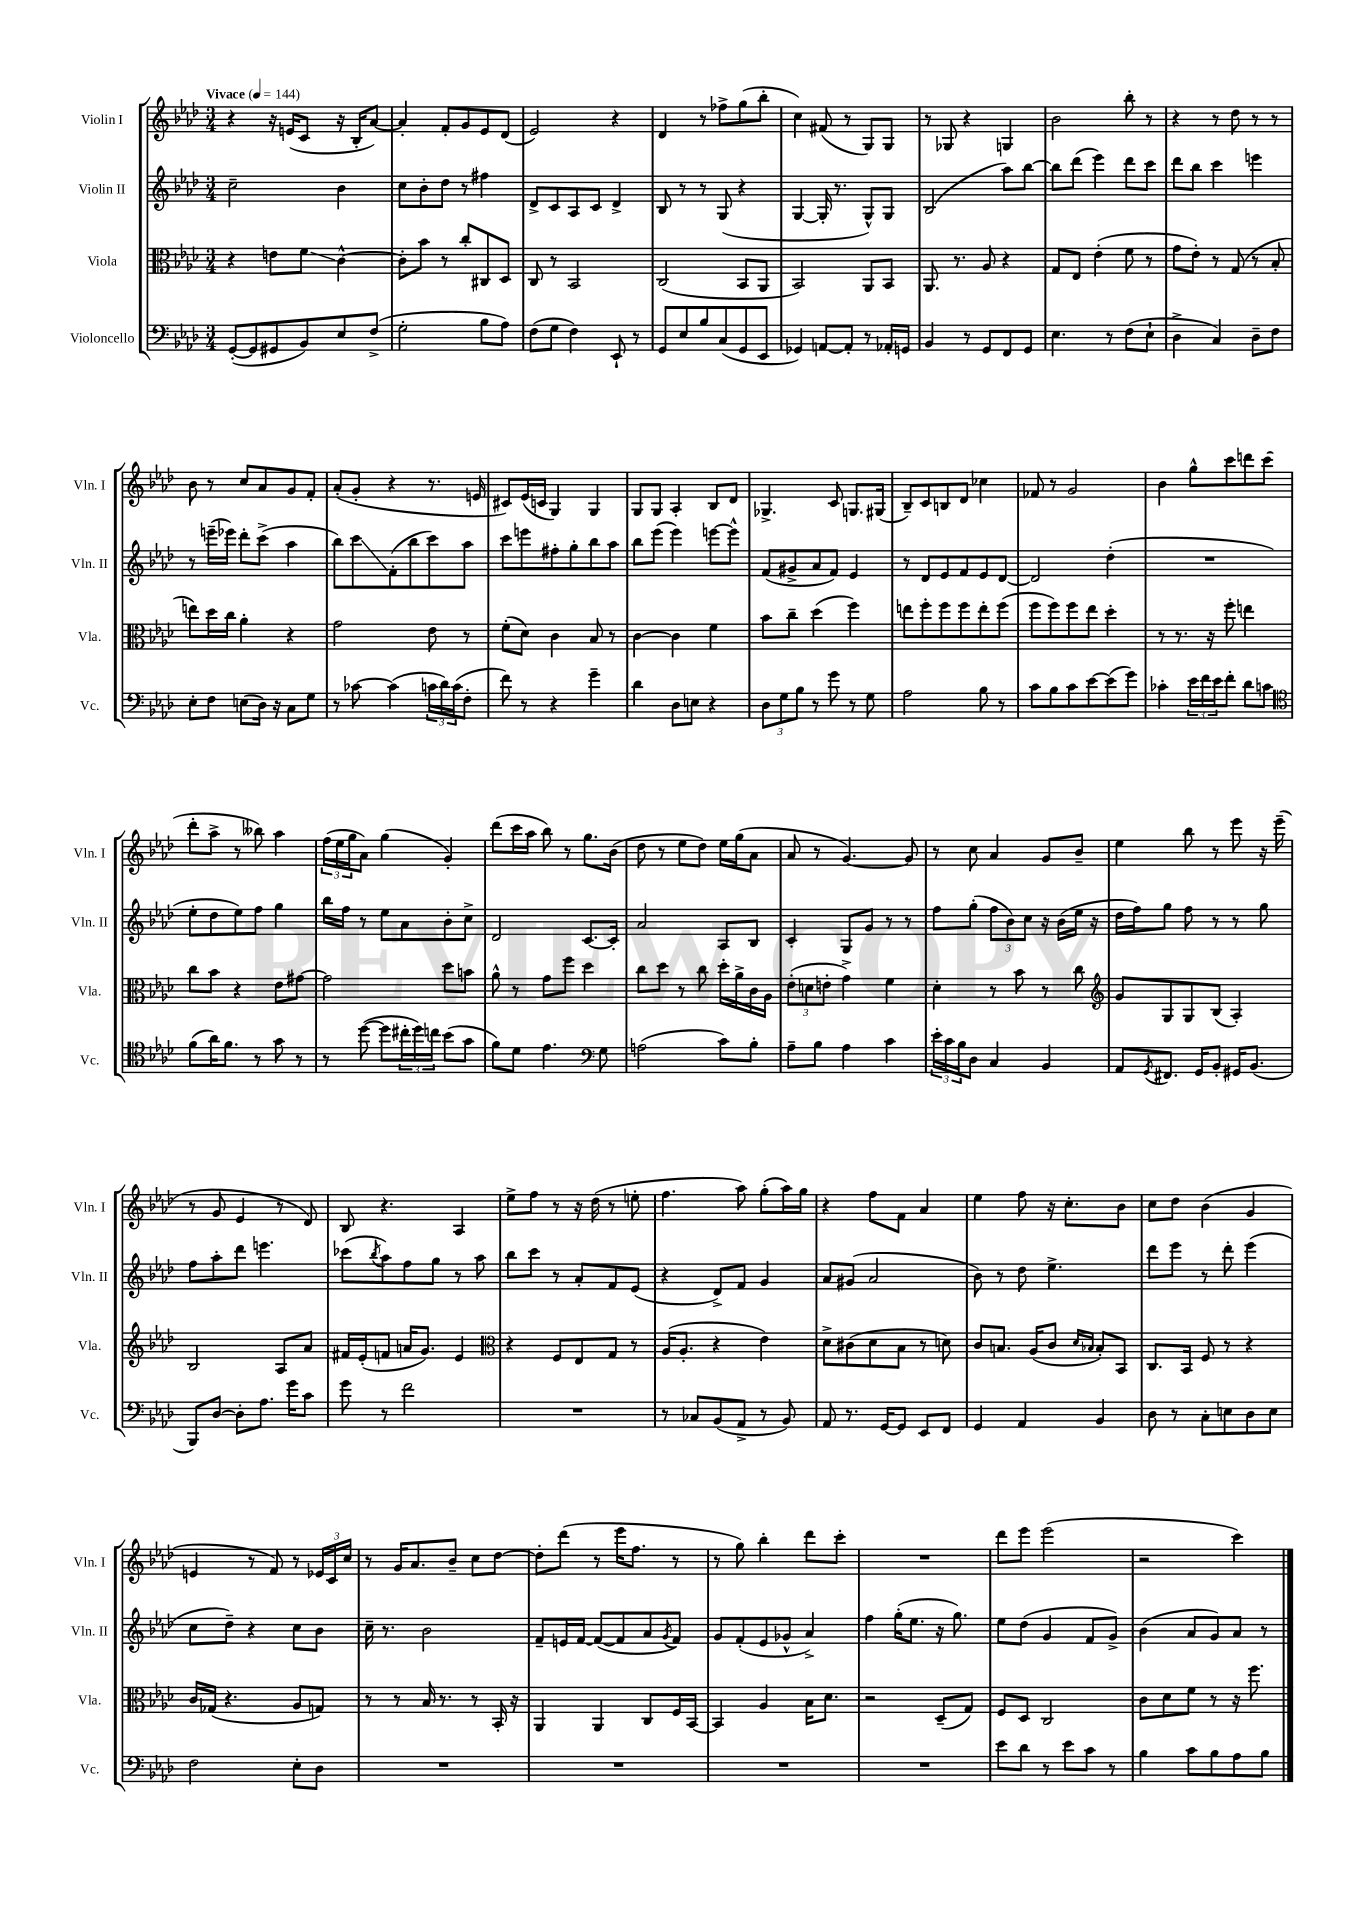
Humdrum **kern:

**kern	**kern	**kern	**kern
*staff4	*staff3	*staff2	*staff1
*clefF4	*clefC3	*clefG2	*clefG2
*k[b-e-a-d-]	*k[b-e-a-d-]	*k[b-e-a-d-]	*k[b-e-a-d-]
*M3/4	*M3/4	*M3/4	*M3/4
*MM144	*MM144	*MM144	*MM144
([8GG'	4r	2cc~	4r
8GG]	.	.	.
8GG#	8e	.	16r
.	.	.	(16e
8BB-)	8f	.	8c
8E-	[4c^^	4b-	16r
.	.	.	16B-'
(8F^	.	.	[8a-)
=	=	=	=
2G'	8c']	8cc	4a-']
.	8b-	8b-'	.
.	8r	8dd-	8f'
.	8cc'	8r	8g
8B-	8C#	4ff#	8e-
8A-)	8D-	.	(8d-
=	=	=	=
(8F	8C	8d-^	2e-)
8G	8r	8c	.
4F)	2BB-	8A-	.
.	.	8c	.
8EE-`	.	4d-^	4r
8r	.	.	.
=	=	=	=
8GG	(2C	8B-	4d-
8E-	.	8r	.
8B-	.	8r	8r
(8C	.	(8G	8ff-^
8GG	8BB-	4r	(8gg
8EE-	8AA-	.	8bb-'
=	=	=	=
4GG-)	2BB-)	[4G	4cc)
[8AA	.	16G']	(8f#
.	.	8.r	.
8AA']	.	.	8r
8r	8AA-	8G^^)	8G)
16AA-'	8BB-	8G	8G
16GG	.	.	.
=	=	=	=
4BB-	8.AA-	(2B-	8r
.	.	.	8G-
.	8.r	.	.
8r	.	.	4r
8GG	8A-	.	.
8FF	4r	8aa-)	4G
8GG	.	[8bb-	.
=	=	=	=
4.E-	8G	8bb-]	2b-
.	8E-	(8ddd-	.
.	(4e-'	4eee-)	.
8r	.	.	.
(8F	8f	8ddd-	8bb-'
8E-`	8r	8ccc	8r
=	=	=	=
4D-^	8g	8ddd-	4r
.	8e-')	8bb-	.
4C)	8r	4ccc	8r
.	(8G	.	8dd-
8D-~	8r	4eee	8r
8F	8B-'	.	8r
=	=	=	=
8E-'	8ee)	8r	8b-
8F	16dd-	(16eee~	8r
.	16cc	16eee-)	.
(8E	4a-'	8ddd-'	8cc
16D-)	.	(8ccc^	8a-
16r	.	.	.
8C	4r	4aa-	8g
8G	.	.	8f'
=	=	=	=
8r	2g	8bb-)	(8a-'
[8c-	.	8ccc	8g'
(4c-]	.	(8f'	4r
.	.	8bb-	.
24c	8e-	8ccc)	8.r
24d-)	.	.	.
(24c	.	.	.
8F'	8r	8aa-	.
.	.	.	16e
=	=	=	=
8f)	(8f'	8ccc	8c#)
8r	8d-)	8eee	(16e-
.	.	.	16c
4r	4c	8ff#'	4G)
.	.	8gg'	.
4g~	8B-	8bb-	4G
.	8r	8aa-	.
=	=	=	=
4d-	[4c	8bb-	8G
.	.	(8eee-	8G
8D-	4c]	4eee-)	4A-'
8E	.	.	.
4r	4f	[8eee	8B-
.	.	8eee^^]	8d-
=	=	=	=
12D-	8b-	(8f	4.G-^
12G	.	.	.
.	8cc~	8g#^	.
12B-	.	.	.
8r	(4dd-	8a-	.
8g	.	8f)	8c
8r	4ff)	4e-	8.G
8G	.	.	.
.	.	.	(16G#
=	=	=	=
2A-	8ee	8r	8B-~)
.	8ff'	8d-	8c
.	8ff	8e-	8B
.	8ff	8f	8d-
8B-	8ee'	8e-	4cc-
8r	(8ff	[8d-	.
=	=	=	=
8c	8ff	2d-]	8f-
8B-	8ff)	.	8r
8c	8ff	.	2g
[8e-	8ee-	.	.
(8e-]	4dd-'	(4dd-'	.
8g)	.	.	.
=	=	=	=
4c-'	8r	2.r	4b-
.	8.r	.	.
24e-	.	.	8gg^^
24f	.	.	.
.	16r	.	.
24e-	.	.	.
8f'	8ff'	.	8ccc
8d-	4ee	.	8ddd
8c	.	.	(8ccc
=	=	=	=
*clefC4	*	*	*
(8f	8cc	8ee-'	8ddd-'
16a-)	8b-	8dd-	8aa-^
8.f	.	.	.
.	4r	8ee-)	8r
8r	.	8ff	8bb--)
8g	8e-	4gg	4aa-
8r	[8g#	.	.
=	=	=	=
8r	2g#]	16bb-	(24ff
.	.	.	24ee-
.	.	16ff	.
.	.	.	24gg
([8dd-	.	8r	8a-)
8dd-]	.	8ee-	(4gg
24cc#'	.	8a-	.
24dd-)	.	.	.
24cc	.	.	.
(8b-	8dd-	8b-'	4g')
8g	8b	8cc^	.
=	=	=	=
8f)	8a-^^	2d-	(8ddd-
8d-	8r	.	16ccc
.	.	.	16aa-
4.e-	8g	.	8bb-)
.	8ff	.	8r
.	4dd-	[8.c	8.gg
*clefF4	*	*	*
8G	.	.	.
.	.	16c']	(16b-
=	=	=	=
(2A	8cc	2a-	8dd-
.	8dd-	.	8r
.	8r	.	8ee-
.	8cc	.	8dd-)
8c)	16dd-'	8A-	16ee-
.	16a-^	.	(16gg
8B-'	16c	8B-	8a-
.	16A-	.	.
=	=	=	=
8A-~	(12e-'	4c'	8a-
.	12d	.	.
8B-	.	.	8r
.	12e'	.	.
4A-	4g^)	8G	[4.g)
.	.	8g	.
4c	4f	8r	.
.	.	8r	8g]
=	=	=	=
24e-'	4d-'	8ff	8r
24c	.	.	.
24B-	.	.	.
8D-	.	(8gg'	8cc
4C	8r	12ff	4a-
.	.	12b-)	.
.	8b-	.	.
.	.	12cc	.
4BB-	8r	16r	8g
.	.	(16b-	.
.	8cc	16ee-	8b-~
.	.	16r	.
=	=	=	=
*	*clefG2	*	*
8AA-	8g	16dd-	4ee-
.	.	16ff)	.
8qGG	.	.	.
8.FF#	8G	8gg	.
.	8G	8ff	8bb-
16GG	.	.	.
8BB-'	(8B-	8r	8r
16GG#	4A-')	8r	8eee-
(8.BB-	.	.	.
.	.	8gg	16r
.	.	.	(16eee-~
=	=	=	=
8BBB-)	2B-	8ff	8r
[8D-	.	8aa-'	8g
8D-']	.	8ddd-	4e-
8.A-	.	4.eee	.
.	8A-	.	8r
16g	.	.	.
8c	8a-	.	8d-)
=	=	=	=
8g	16f#	(8ccc-	8B-
.	(16e-'	.	.
.	.	8qbb-	.
8r	8f	8aa-)	4.r
2f	16a	8ff	.
.	8.g)	.	.
.	.	8gg	.
.	4e-	8r	4A-
.	.	8aa-	.
=	=	=	=
*	*clefC3	*	*
2.r	4r	8bb-	8ee-^
.	.	8ccc	8ff
.	8F	8r	8r
.	8E-	8a-'	16r
.	.	.	(16dd-
.	8G	8f	8r
.	8r	(8e-	8ee'
=	=	=	=
8r	(16A-	4r	4.ff
.	8.A-'	.	.
8C-	.	.	.
(8BB-	4r	8d-^)	.
8AA-^	.	8f	8aa-)
8r	4e-)	4g	(8gg'
8BB-)	.	.	16aa-)
.	.	.	16gg
=	=	=	=
8AA-	8d-^	8a-	4r
8.r	(8c#	(8g#	.
.	8d-	2a-	8ff
[16GG	.	.	.
8GG]	8B-	.	8f
8EE-	8r	.	4a-
8FF	8d)	.	.
=	=	=	=
4GG	8c	8b-)	4ee-
.	8.B	8r	.
4AA-	.	8dd-	8ff
.	(16A-	.	.
.	8c	4.ee-^	16r
.	.	.	8.cc'
.	16qqd-	.	.
.	16qqB-	.	.
4BB-	8B-')	.	.
.	8BB-	.	8b-
=	=	=	=
8D-	8.C	8ddd-	8cc
8r	.	8eee-	8dd-
.	16BB-	.	.
8C'	8F	8r	(4b-
8E	8r	8ddd-'	.
8D-	4r	(4eee-	4g
8E	.	.	.
=	=	=	=
2F	16c	8cc	4e
.	(16G-	.	.
.	4.r	8dd-~)	.
.	.	4r	8r
.	.	.	8f)
8E-'	8A-	8cc	8r
8D-	8G)	8b-	24e-
.	.	.	24c
.	.	.	24cc
=	=	=	=
2.r	8r	16cc~	8r
.	.	8.r	.
.	8r	.	16g
.	.	.	8.a-
.	16B-	2b-	.
.	8.r	.	.
.	.	.	8b-~
.	8r	.	8cc
.	16BB-'	.	[8dd-
.	16r	.	.
=	=	=	=
2.r	4AA-	8f~	8dd-']
.	.	16e	(8ddd-
.	.	[16f	.
.	4AA-	(8f_	8r
.	.	8f]	16eee-
.	.	.	8.ff
.	8C	8a-	.
.	.	8qg	.
.	16F	8f)	8r
.	[16BB-	.	.
=	=	=	=
2.r	4BB-]	8g	8r
.	.	(8f'	8gg)
.	4A-	8e-	4bb-'
.	.	8g-^^	.
.	16B-	4a-^)	8ddd-
.	8.d-	.	.
.	.	.	8ccc'
=	=	=	=
2.r	2r	4ff	2.r
.	.	(16gg'	.
.	.	8.ee-	.
.	(8D-~	16r	.
.	.	8.gg)	.
.	8G)	.	.
=	=	=	=
8e-	8F	8ee-	8ddd-
8d-	8D-	(8dd-	8eee-
8r	2C	4g	(2eee-
8e-	.	.	.
8c	.	8f	.
8r	.	8g^)	.
=	=	=	=
4B-	8c	(4b-	2r
.	8d-	.	.
8c	8f	8a-	.
8B-	8r	8g)	.
8A-	16r	8a-	4ccc)
.	8.ff	.	.
8B-	.	8r	.
==	==	==	==
*-	*-	*-	*-
